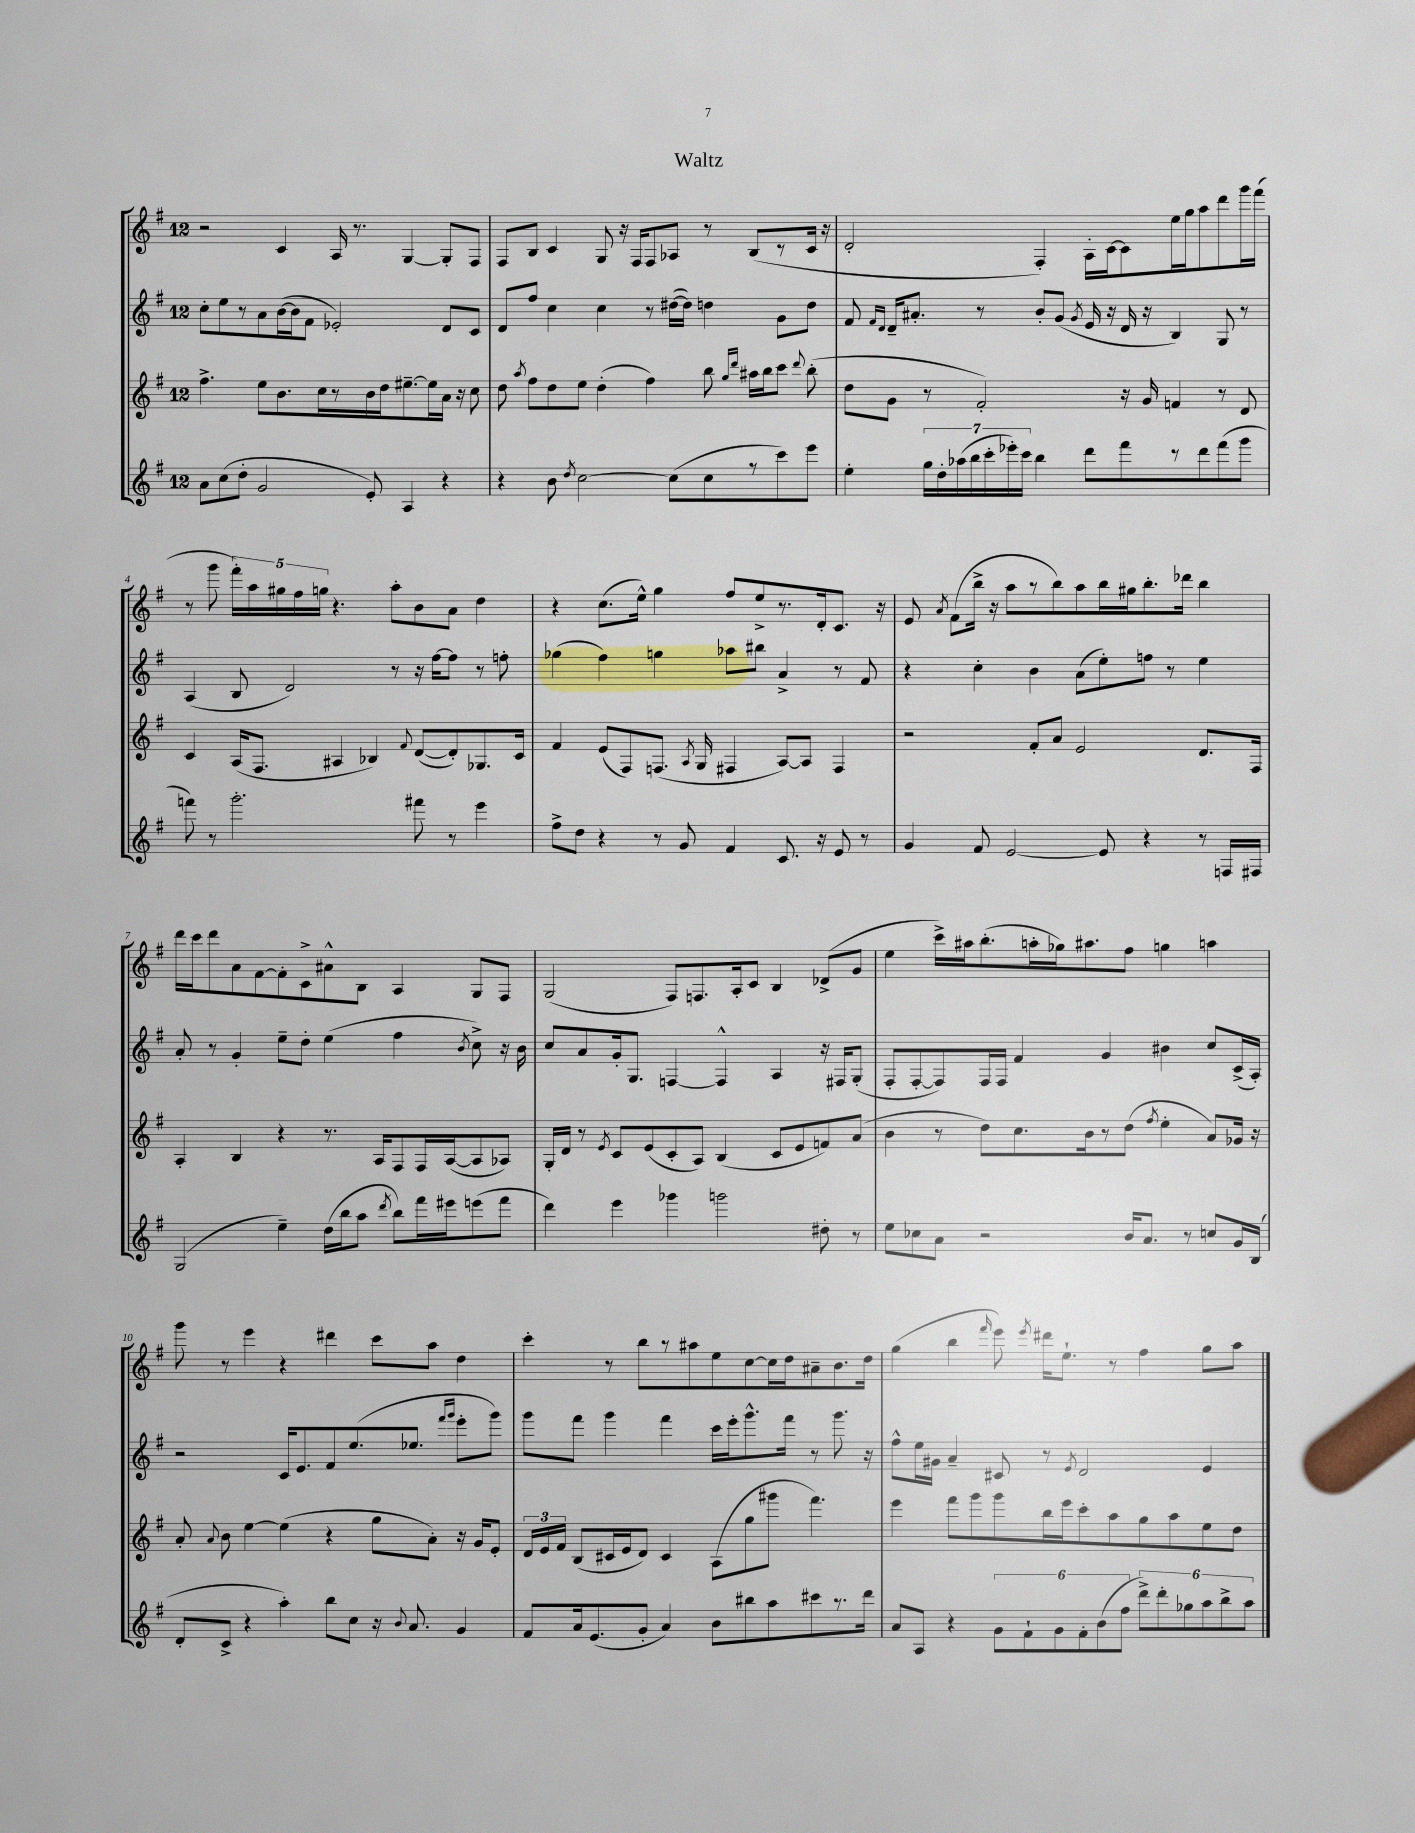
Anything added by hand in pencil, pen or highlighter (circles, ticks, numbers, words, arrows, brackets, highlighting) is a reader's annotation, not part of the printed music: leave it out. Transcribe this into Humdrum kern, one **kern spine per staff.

**kern	**kern	**kern	**kern
*staff4	*staff3	*staff2	*staff1
*clefG2	*clefG2	*clefG2	*clefG2
*k[f#]	*k[f#]	*k[f#]	*k[f#]
*M12/8	*M12/8	*M12/8	*M12/8
8a	4.ff#^	8cc'	2r
(8cc	.	8ee	.
8dd'	.	8r	.
2g	8ee	8a	.
.	8.b	([16b	4c
.	.	16b]	.
.	.	8f#	.
.	16cc	.	.
.	8r	2e-')	16A
.	.	.	8.r
8e')	16b	.	.
.	16dd	.	.
4A	[8.ee#~	.	[4G
.	16ee#]	.	.
4r	16a	8d	8G']
.	16r	.	.
.	8cc	8c	8F#
=	=	=	=
4r	8dd	8d	8F#
.	8qaa	.	.
.	8ff#	8ff#	8B
8b	8dd	4cc	4c
8qdd	.	.	.
[2cc	8ee	.	.
.	(4dd'	4cc	8G
.	.	.	16r
.	.	.	16F#
.	4ff#)	8r	8F#
(8cc]	.	([16dd#	8A-
.	.	16dd#])	.
8cc	8bb	4dd	8r
.	16qqgg	.	.
.	16qqddd	.	.
8r	16aa#	.	(8B
.	16bb	.	.
8ccc)	8ccc	8g	8r
.	8qqddd	.	.
8eee	(8bb'	8dd	16c
.	.	.	16r
=	=	=	=
4ee'	8dd	8f#	2d'
.	.	16qqf#	.
.	.	16qqd	.
.	8g	16d~	.
.	.	8.a#'	.
28gg	8r	.	.
28dd'	.	.	.
(28aa-	.	.	.
28bb	.	.	.
.	2f#')	8r	.
28ccc'	.	.	.
28eee-')	.	.	.
28ccc	.	.	.
4bb	.	8b'	4F#')
.	.	(8g	.
.	.	8qg	.
8ddd	.	16e	16A'
.	.	16r	[16c
8fff#	16r	16d	8c]
.	16g	16r	.
8r	4f	4B)	16ee
.	.	.	16gg
8ddd	.	.	8aa
(8fff#	8r	8G	8ddd
8ggg	8d	8r	16ggg
.	.	.	(16fff#
=	=	=	=
8fff)	4c	(4A	8r
8r	.	.	8ggg
2.ggg'	(16A	8B	20fff#')
.	.	.	20aa
.	8.F#	.	.
.	.	.	20gg#
.	.	2d)	.
.	.	.	20ff#
.	.	.	20gg
.	4A#	.	4.r
.	4B-)	.	.
.	.	8r	8aa'
.	8qqf#	.	.
8fff#	([8d	16r	8b
.	.	[16ff#	.
8r	8d'])	8ff#]	8a
4eee	8.G-	8r	4dd
.	.	8ff'	.
.	16c	.	.
=	=	=	=
8ff#^	4f#	(4gg-	4r
8dd	.	.	.
4r	(8e	4ff#)	(8.cc
.	8F#)	.	.
.	.	.	16ee^^)
8r	(8.F	4gg	4gg
8g	.	.	.
.	8qA	.	.
.	16G	.	.
4f#	4F#	8aa-	8ff#
.	.	8bb#	8ee^
8.c	[8A)	4a^	8.r
.	8A]	.	.
16r	.	.	16d'
8e	4F#	8r	8.c
8r	.	8f#	.
.	.	.	16r
=	=	=	=
4g	2r	4r	8e
.	.	.	8qa
.	.	.	(8f#
8f#	.	4cc'	16bb^
.	.	.	16r
[2e	.	.	8aa
.	8f#'	4b	8r
.	8a	.	8bb)
.	2e	(8a	8aa
8e]	.	8ee')	16bb
.	.	.	16gg#
4r	.	8ff	8.bb'
.	.	8r	.
.	.	.	16ddd-
8r	8.d	4ee	4bb
16F	.	.	.
16F#	16F#	.	.
=	=	=	=
(2G	4A'	8a'	16ddd
.	.	.	16ccc
.	.	8r	8ddd
.	4B	4g'	8a
.	.	.	[8f#
4ee~)	4r	8ee~	8f#']
.	.	8dd'	8c^
(16dd	8.r	(4ee	8a#^^
16bb	.	.	.
8aa	.	.	8B
.	16A	.	.
8qddd	.	.	.
8bb)	8F#	4ff#	4A
16fff#	16F#	.	.
16eee#	([16A	.	.
.	.	8qb	.
(8eee	8A]	8cc^)	8G
8fff#	8A-)	16r	8F#
.	.	16b	.
=	=	=	=
4ddd)	16G'	8cc	(2G
.	16d	.	.
.	8r	8a	.
.	8qe	.	.
4eee	8c	16g'	.
.	.	8.G	.
.	(8e	.	.
4ggg-	8c'	[4F	8F#)
.	8A)	.	8.F
2ggg	(4B	4F^^]	.
.	.	.	16A'
.	.	.	8c
.	8c	4A	4B
.	8e	.	.
8dd#'	8f)	16r	(8d-^
.	.	16F#	.
8r	(8a	(8G'	8g
=	=	=	=
8ee	4b	8F#'	4ee
8cc-	.	[8F#'	.
8a	8r	8F#])	16ccc^)
.	.	.	16aa#
2r	8dd)	16F#	(8.bb'
.	.	16F#	.
.	8.cc	4f#	.
.	.	.	16aa'
.	.	.	16gg-)
.	16b	.	8.aa#
.	8r	4g	.
16b	(8dd	.	8ff#
8.a	.	.	.
.	8qff#	.	.
.	4ee'	4b#	4gg
8r	.	.	.
8cc	8a)	8cc	4aa
16g	16g-	(16c^	.
(16B	16r	16A')	.
=	=	=	=
8d'	8a'	2r	8ggg
.	8qqa	.	.
8c^	8b	.	8r
4r	[4ee	.	4eee
4aa')	(4ee]	16c	4r
.	.	8.e	.
8bb	4r	8f#	4ddd#
8cc	.	(8.ee	.
16r	8gg	.	8ccc
8qqb	.	.	.
8.a	.	8.ee-	.
.	8a')	.	8aa
.	.	16qqfff#	.
.	.	16qqggg	.
4g	16r	8eee'	4dd
.	16g	.	.
.	8e'	8ggg)	.
=	=	=	=
8f#	24d	8ggg	4ccc'
.	24e	.	.
.	24f#	.	.
16a	(8B	8fff#	.
(8.e	.	.	.
.	16c#	4ggg	8r
.	16e	.	.
8g'	8d)	.	8bb
4a)	4c#	4fff#	8r
.	.	.	8aa#
8b	(8A	16ccc	8ee
.	.	16eee'	.
8bb#	8gg	8.ggg^^	[8cc
8aa	8ggg#	.	16cc]
.	.	16fff#	16dd
8ccc#	4.fff#)	8r	8a#~
8.r	.	8.ggg	8.b
16ddd	.	16r	16dd
=	=	=	=
8a	4eee	8ff#^^	(4gg
8A	.	16ee	.
.	.	16g#	.
4r	8fff#	4a~	4bb
.	8ggg	.	.
.	.	.	16qqfff#
12g	8ggg	8c#	8eee)
12f#`	.	.	.
.	.	.	8qeee
.	16bb	8r	16ddd#
12g	.	.	.
.	16eee	.	8.ee`
.	.	8qe	.
12f#'	8ccc'	2d	.
(12b	.	.	.
.	8aa	.	8r
12ff#	.	.	.
12ddd^)	8gg	.	4ff#
12ddd'	.	.	.
.	8aa	.	.
12gg-	.	.	.
12aa	8ee	4e	8gg
12bb^	.	.	.
.	8dd	.	8aa
12aa	.	.	.
==	==	==	==
*-	*-	*-	*-
